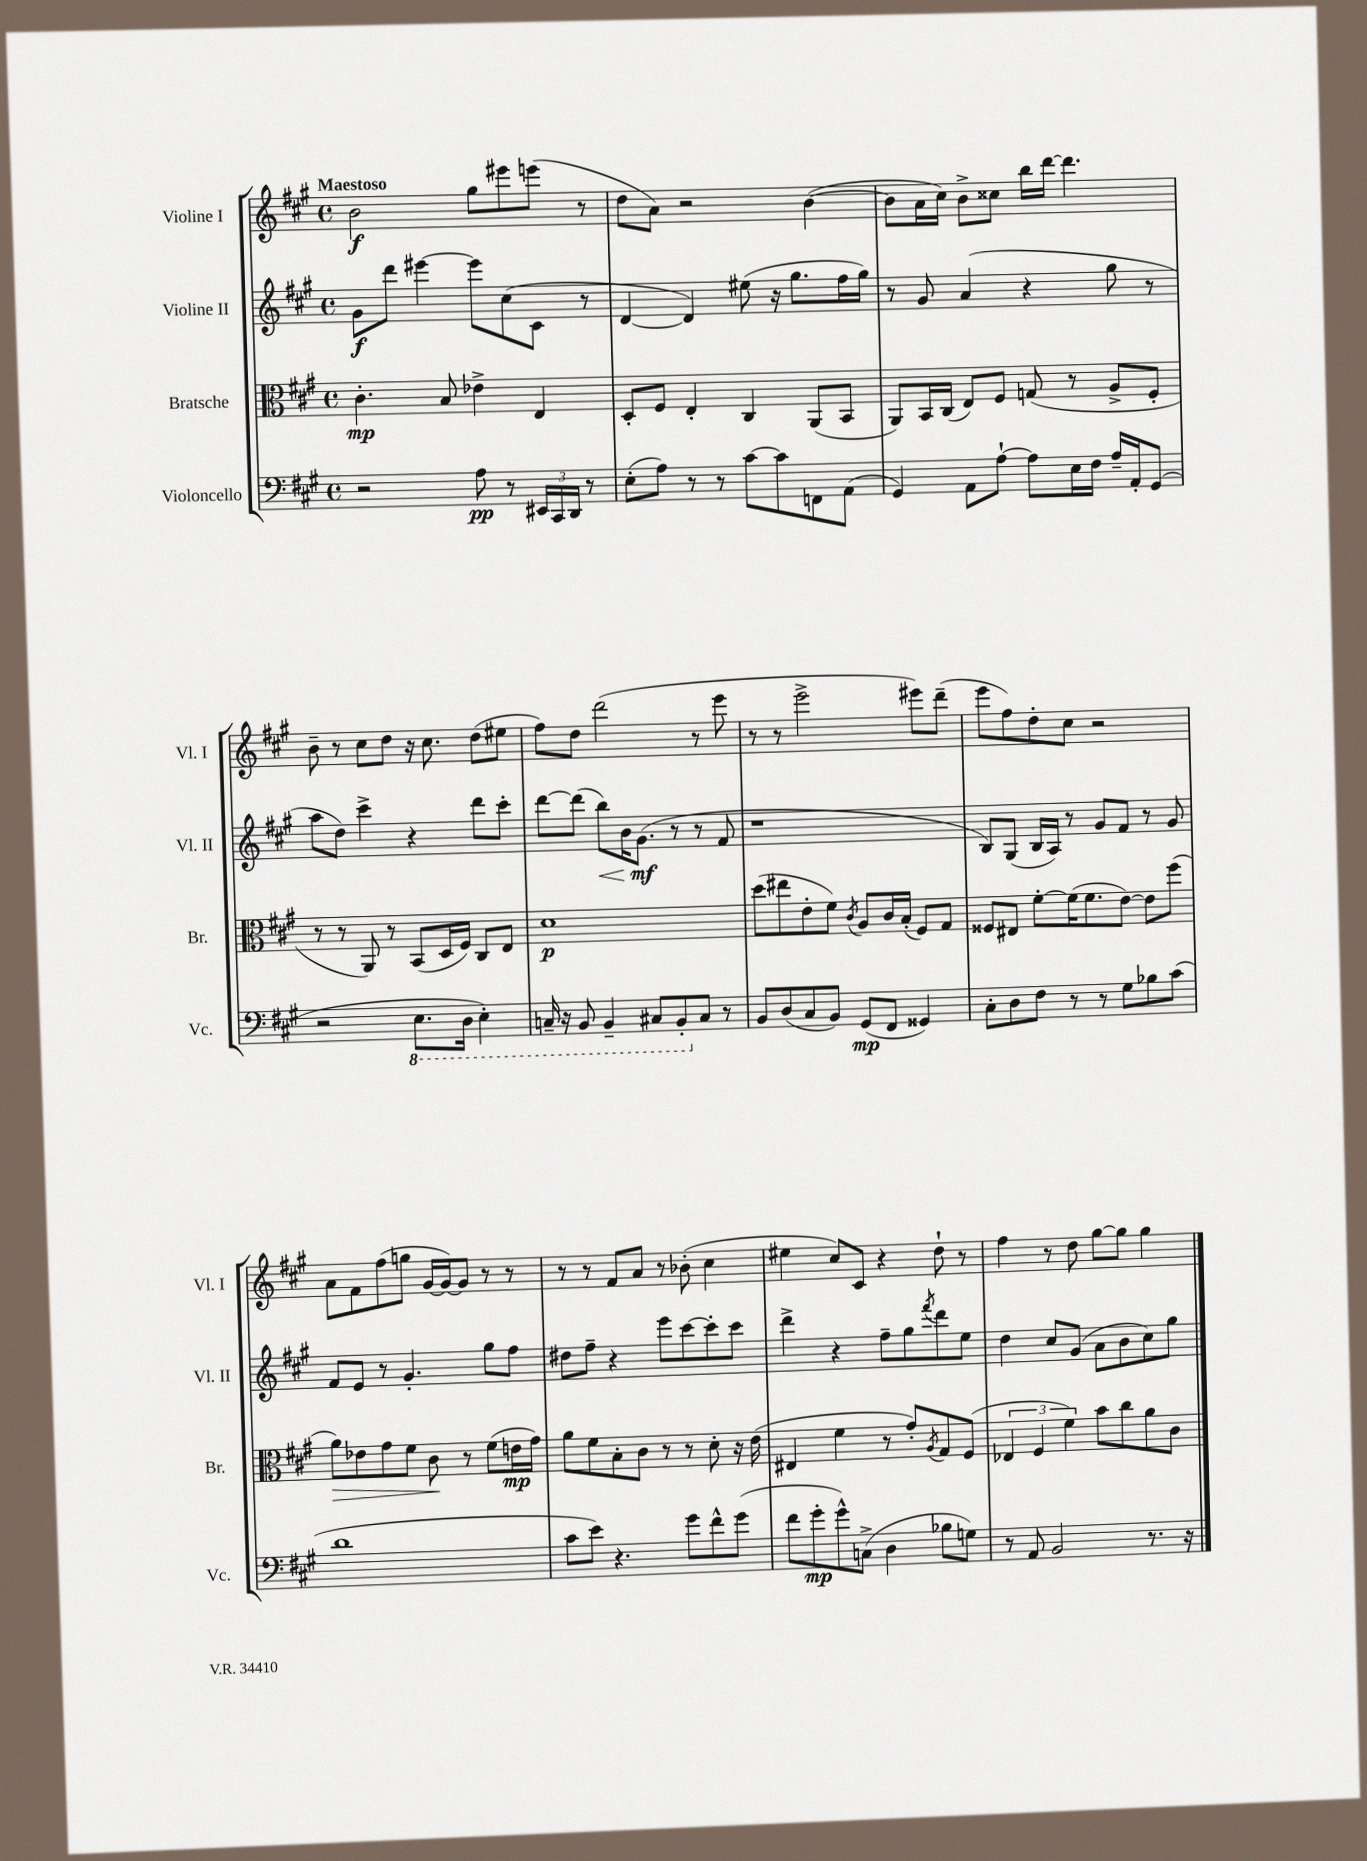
<<
\new StaffGroup <<
\new Staff = "s0" \with { instrumentName = "Violine I" shortInstrumentName = "Vl. I" } {
    \clef treble \key a \major \defaultTimeSignature \time 4/4 \tempo "Maestoso"
    b'2\f gis''8 eis'''8 e'''8( r8 |
    d''8 a'8) r2 b'4~( |
    b'8 a'16 cis''16) b'8-> cisis''8 b''16 d'''16~ d'''4. |
    b'8-- r8 cis''8 d''8 r16 cis''8. d''8( eis''8 |
    fis''8) d''8 d'''2( r8 e'''8 |
    r8 r8 e'''2-> eis'''8) d'''8--( |
    e'''8 fis''8) d''8-. cis''8 r2 |
    a'8 fis'8 fis''8( g''8 gis'16~ gis'16~) gis'8 r8 r8 |
    r8 r8 fis'8 a'8 r8 bes'8-.( cis''4 |
    eis''4 cis''8) cis'8 r4 d''8-! r8 |
    fis''4 r8 d''8 gis''8~ gis''8 gis''4 \bar "|." |
}
\new Staff = "s1" \with { instrumentName = "Violine II" shortInstrumentName = "Vl. II" } {
    \clef treble \key a \major \defaultTimeSignature \time 4/4
    gis'8\f d'''8 eis'''4~ eis'''8 cis''8( cis'8 r8 |
    d'4~ d'4) eis''8( r16 gis''8. fis''16 gis''16) |
    r8 gis'8 a'4( r4 gis''8 r8 |
    a''8 d''8) cis'''4-> r4 d'''8 cis'''8-. |
    d'''8~ d'''8( b''8\<) b'16 gis'8.\mf\!( r8 r8 fis'8 |
    r1 |
    b8) gis8( b16 a16) r8 gis'8 fis'8 r8 gis'8 |
    fis'8 e'8 r8 gis'4.-. gis''8 fis''8 |
    dis''8 fis''8-- r4 e'''8 cis'''8~ cis'''8-. cis'''8 |
    d'''4-> r4 fis''8-- gis''8 \acciaccatura { fis'''8 } d'''8 e''8 |
    d''4 cis''8 gis'8( a'8 b'8 cis''8) gis''8 \bar "|." |
}
\new Staff = "s2" \with { instrumentName = "Bratsche" shortInstrumentName = "Br." } {
    \clef alto \key a \major \defaultTimeSignature \time 4/4
    cis'4.-.\mp b8 ees'4-> e4 |
    d8-. fis8 e4-. cis4 a,8( b,8 |
    a,8) b,16 cis16( e8) fis8 g8( r8 a8-> fis8-. |
    r8 r8 a,8) r8 b,8( d16 fis16) cis8 e8 |
    d'1\p |
    d''8( eis''8 e'8-. fis'8) \acciaccatura { cis'8 } a8 cis'16 b16-.( fis8) gis8 |
    fisis8 eis8 fis'8~-. fis'16( fis'8. e'8~) e'8 fis''8( |
    a'8\>) ees'8 gis'8 fis'8 cis'8\! r8 fis'8( e'16\mp gis'16) |
    a'8 fis'8 b8-. cis'8 r8 r8 d'8-. r16 e'16( |
    eis4 fis'4 r8 gis'8-.) \acciaccatura { a8 } gis8 fis8( |
    \tuplet 3/2 { ees4 fis4 fis'4) } b'8 cis''8 a'8 cis'8 \bar "|." |
}
\new Staff = "s3" \with { instrumentName = "Violoncello" shortInstrumentName = "Vc." } {
    \clef bass \key a \major \defaultTimeSignature \time 4/4
    r2 a8\pp r8 \tuplet 3/2 { eis,16 cis,16 d,16 } r8 |
    e8-.( a8) r8 r8 cis'8~ cis'8 f,8 a,8( |
    gis,4) a,8 a8~-! a8 e16 fis16 a16-- a,16-. gis,8( |
    r2 \ottava #-1 e,8. d,16 e,4-.) |
    c,16-- r16 b,,8 b,,4-- cis,8 b,,8-. \ottava #0 cis8 r8 |
    b,8 d8( cis8 b,8) gis,8\mp( fis,8 gisis,4) |
    cis8-. d8 fis8 r8 r8 gis8 bes8 cis'8( |
    d'1 |
    cis'8 e'8) r4. gis'8 fis'8-^ gis'8( |
    fis'8 gis'8-.\mp gis'8-^) c8->( d4 bes8 g8) |
    r8 a,8 b,2 r8. r16 \bar "|." |
}
>>
>>
\layout { \context { \Score \remove "Bar_number_engraver" } }
